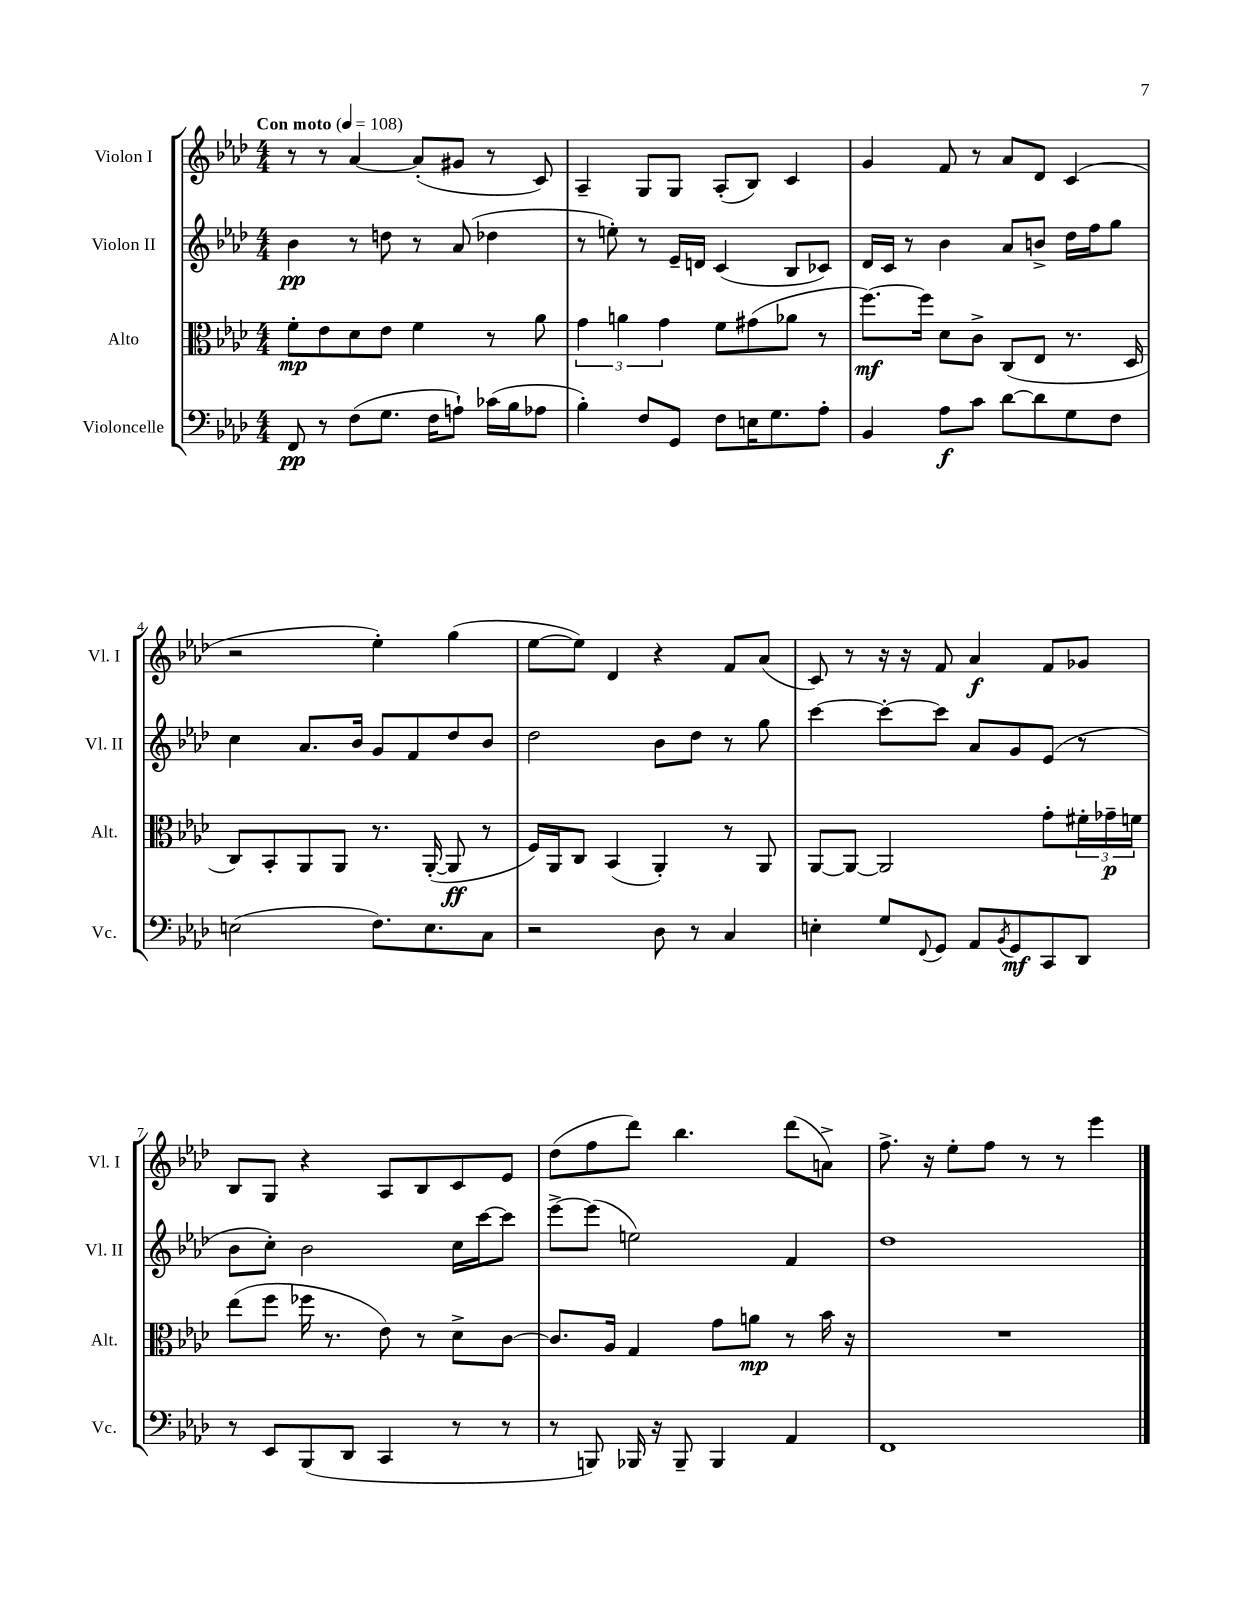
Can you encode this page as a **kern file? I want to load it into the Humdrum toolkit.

**kern	**kern	**kern	**kern
*staff4	*staff3	*staff2	*staff1
*clefF4	*clefC3	*clefG2	*clefG2
*k[b-e-a-d-]	*k[b-e-a-d-]	*k[b-e-a-d-]	*k[b-e-a-d-]
*M4/4	*M4/4	*M4/4	*M4/4
*MM108	*MM108	*MM108	*MM108
8FF	8f'	4b-	8r
8r	8e-	.	8r
(8F	8d-	8r	[4a-
8.G	8e-	8dd	.
.	4f	8r	(8a-']
16F	.	.	.
8A`)	.	(8a-	8g#
(16c-	8r	4dd-	8r
16B-	.	.	.
8A-	8a-	.	8c)
=	=	=	=
4B-')	6g	8r	4A-~
.	.	8ee')	.
.	6a	.	.
8F	.	8r	8G
.	6g	.	.
8GG	.	16e-~	8G
.	.	16d	.
8F	8f	(4c	(8A-'
16E	(8g#	.	8B-)
8.G	.	.	.
.	8a-	8B-	4c
8A-'	8r	8c-)	.
=	=	=	=
4BB-	[8.ff)	16d-	4g
.	.	16c	.
.	.	8r	.
.	16ff]	.	.
8A-	8d-	4b-	8f
8c	8c^	.	8r
[8d-	(8C	8a-	8a-
8d-]	8E-	8b^	8d-
8G	8.r	16dd-	(4c
.	.	16ff	.
8F	.	8gg	.
.	16D-	.	.
=	=	=	=
(2E	8C)	4cc	2r
.	8BB-'	.	.
.	8AA-	8.a-	.
.	8AA-	.	.
.	.	16b-	.
8.F)	8.r	8g	4ee-')
.	.	8f	.
8.E	([16AA-'	.	.
.	8AA-]	8dd-	(4gg
8C	8r	8b-	.
=	=	=	=
2r	16F)	2dd-	[8ee-
.	16AA-	.	.
.	8C	.	8ee-])
.	(4BB-	.	4d-
8D-	4AA-')	8b-	4r
8r	.	8dd-	.
4C	8r	8r	8f
.	8AA-	8gg	(8a-
=	=	=	=
4E'	[8AA-	[4ccc	8c)
.	8AA-_	.	8r
8G	2AA-]	8ccc'_	16r
.	.	.	16r
8qqFF	.	.	.
8GG	.	8ccc]	8f
8AA-	.	8a-	4a-
8qBB-	.	.	.
8GG	.	8g	.
8CC	8g'	(8e-	8f
8DD-	24f#'	8r	8g-
.	24g-~	.	.
.	24f	.	.
=	=	=	=
8r	(8ee-	8b-	8B-
8EE-	8ff	8cc')	8G
(8BBB-	16ff-	2b-	4r
.	8.r	.	.
8DD-	.	.	.
4CC	8e-)	.	8A-
.	8r	.	8B-
8r	8d-^	16cc	8c
.	.	[16ccc	.
8r	[8c	8ccc]	8e-
=	=	=	=
8r	8.c]	[8eee-^	(8dd-
8BBB)	.	(8eee-]	8ff
.	16A-	.	.
16BBB-	4G	2ee)	8ddd-)
16r	.	.	.
8BBB-~	.	.	4.bb-
4BBB-	8g	.	.
.	8a	.	.
4AA-	8r	4f	(8ddd-
.	16b-	.	8a^)
.	16r	.	.
=	=	=	=
1FF	1r	1dd-	8.ff^
.	.	.	16r
.	.	.	8ee-'
.	.	.	8ff
.	.	.	8r
.	.	.	8r
.	.	.	4eee-
==	==	==	==
*-	*-	*-	*-
